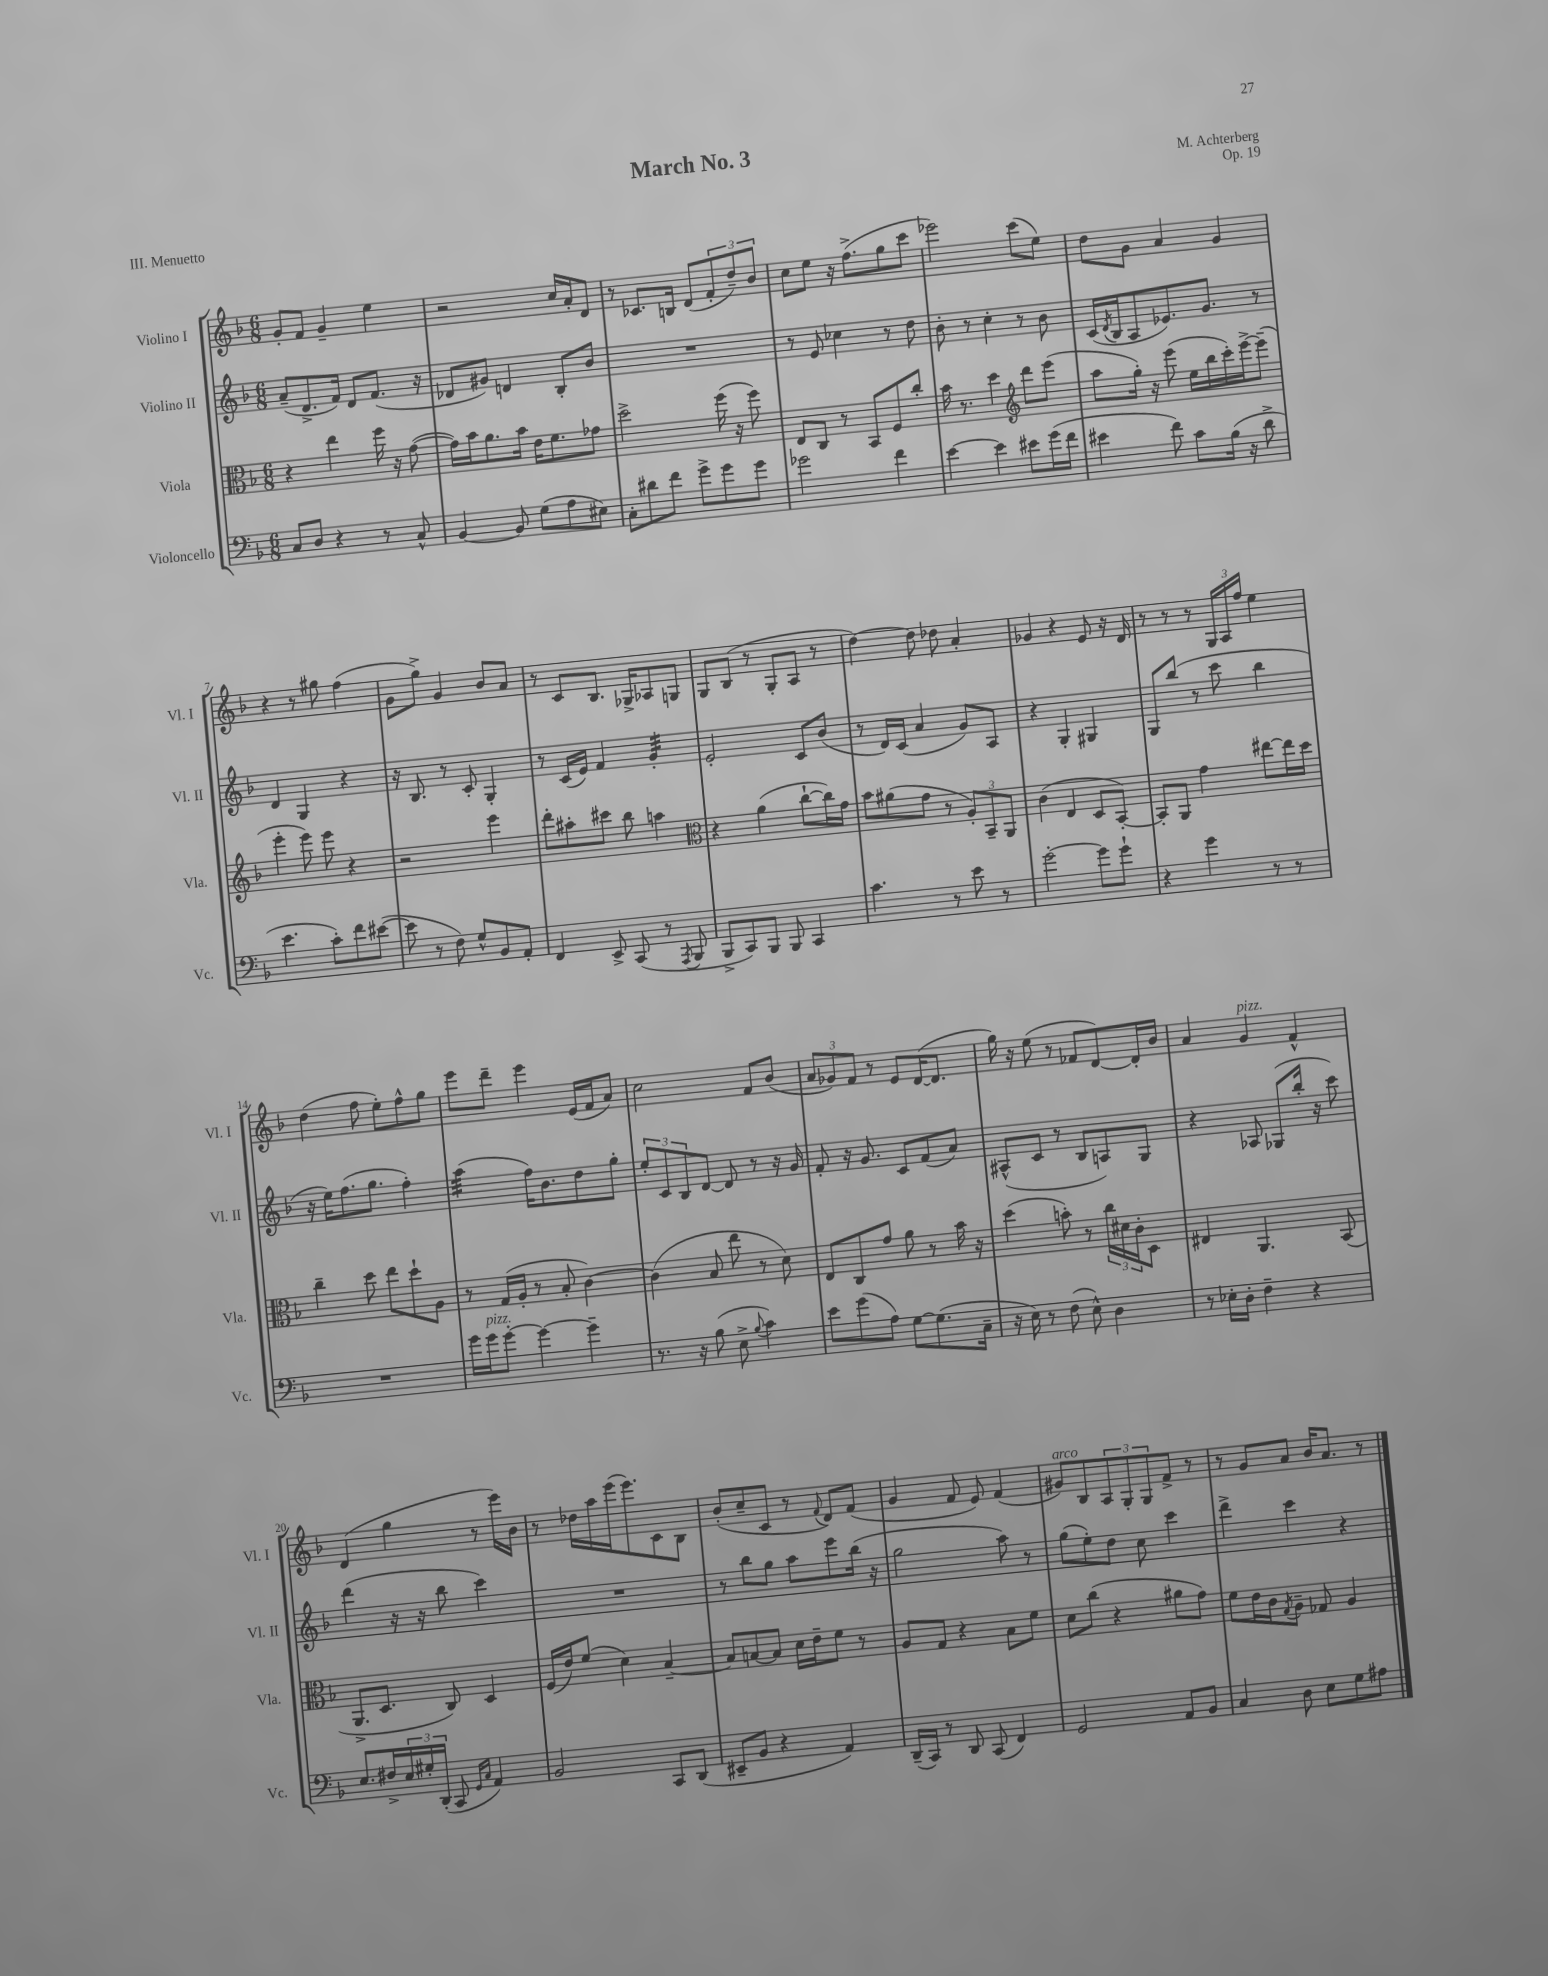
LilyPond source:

\header { title = "March No. 3" composer = "M. Achterberg" opus = "Op. 19" piece = "III. Menuetto" }
<<
\new StaffGroup <<
\new Staff = "s0" \with { instrumentName = "Violino I" shortInstrumentName = "Vl. I" } {
    \clef treble \key f \major \numericTimeSignature \time 6/8
    g'8-. f'8 g'4-- e''4 |
    r2 c''16 a'16-. d'8 |
    r8 ces'8. b16 d'8( \tuplet 3/2 { f'8-. d''8--) bes'8 } |
    c''8 e''8 r16 f''8.->( g''8 c'''8 |
    ees'''2) c'''8( e''8) |
    d''8 g'8 a'4 g'4 |
    r4 r8 gis''8 f''4( |
    g'8 g''8->) g'4 bes'8 a'8 |
    r8 c'8 bes8. ges16-> aes8 g8 |
    g8 bes8( r8 g8-. a8 r8 |
    d''4~) d''8 des''8 a'4-. |
    ges'4 r4 e'8 r16 d'16 |
    r8 r8 r8 \tuplet 3/2 { g16 a16 f''16 } e''4 |
    d''4( f''8 e''8-.) f''8-^ g''8 |
    e'''8 d'''8-- e'''4 e'16( f'16 a'8) |
    c''2 f'8 bes'8( |
    \tuplet 3/2 { a'8 ges'8) f'8 } r8 e'8 d'16~( d'8. |
    g''16) r16 e''8( r8 fes'8 d'8~) d'16-. bes'16 |
    a'4 g'4^\markup { \italic "pizz." } f'4-^ |
    d'4( g''4 r8 e'''16) bes'16 |
    r8 des''16 a''16 e'''16( e'''8.) c'8 bes8 |
    bes'8-.( c''8-- c'8 r8 \appoggiatura { f'8 } d'8) f'8( |
    g'4 f'8 e'8) f'4( |
    gis'8^\markup { \italic "arco" }) bes8 \tuplet 3/2 { a8 g8-. g8 } f'8-> r8 |
    r8 g'8 a'8 bes'16 a'8. r8 \bar "|." |
}
\new Staff = "s1" \with { instrumentName = "Violino II" shortInstrumentName = "Vl. II" } {
    \clef treble \key f \major \numericTimeSignature \time 6/8
    a'8--( d'8.-> f'16) d'8 f'8.( r16 |
    des'8 gis'8) d'4 bes8-. bes'8 |
    R2. |
    r8 e'8 ces''4 r8 d''8 |
    bes'8-. r8 c''4-. r8 bes'8 |
    c'16( \acciaccatura { d'8 } bes16 a8 ees'8.) g'8. r8 |
    d'4 g4 r4 |
    r16 bes8. r8 c'8-. g4-. |
    r8 c'16( e'16) f'4 g'4:32-. |
    e'2-. c'8 bes'8( |
    r8 d'16) c'16( a'4 g'8) a8 |
    r4 g4-. gis4 |
    g8 bes''8( r8 c'''8 bes''4 |
    r16 e''16) f''8.( g''8. f''4-.) |
    a''4:32( f''16) bes'8. d''8 g''8-. |
    \tuplet 3/2 { e''8-. c'8 bes8 } d'8~ d'8 r8 r16 g'16 |
    f'8-. r16 g'8. c'8 f'8( a'8) |
    ais8-^( c'8 r8 bes8 a8) g8 |
    r4 aes8 ges8( bes''16-. r16 c'''8) |
    d'''4( r16 r16 bes''8 c'''4) |
    R2. |
    r8 bes''8 g''8 a''8 e'''8 bes''16( r16 |
    g''2 a''8) r8 |
    g''8( e''8-.) d''8 c''8 c'''4 |
    d'''4-> c'''4 r4 \bar "|." |
}
\new Staff = "s2" \with { instrumentName = "Viola" shortInstrumentName = "Vla." } {
    \clef alto \key f \major \numericTimeSignature \time 6/8
    r4 e''4 f''16 r16 g'8~( |
    g'16) bes'16 a'8. bes'16 e'16 f'8. ges'8 |
    d''2-> f''16( r16 f''8) |
    e8 c8 r8 bes,8 f8 c''8-. |
    bes'16 r8. d''4 \clef treble d'''8 e'''8( |
    a''8 g''16-.) r16 e'''8( e''16 bes''16 c'''16-.) e'''16~-> e'''8--( |
    e'''4-. e'''8) e'''8 r4 |
    r2 e'''4 |
    d'''8-. ais''8-. cis'''8 bes''8 a''4 |
    \clef alto r4 a'4( c''8~-! c''16) g'16 |
    bes'8 ais'8( g'8 r8 \tuplet 3/2 { a8-.) bes,8-- a,8 } |
    c'4( e4 d8 bes,8~-.) |
    bes,8-. a,8 g'4 eis''8~ eis''16 d''16 |
    c''4-- d''8 e''8 d''8-! a8 |
    r8 g16( a16-. r8 bes8-. c'4~) |
    c'4( bes8 e''8 r8 d'8) |
    e8 c8 g'8 a'8 r8 bes'16 r16 |
    d''4( b'8-.) r8 \tuplet 3/2 { c''16 dis'16 c'16-. } d8 |
    eis4 a,4. bes,8( |
    a,8.-> d8. c8) d4 |
    f16( e'16) f'8( d'4) bes4~-- |
    bes8 b8~ b8 d'16 e'16-- f'8 r8 |
    a8 g8 r4 bes8 f'8 |
    d'8 c''8( r4 ais'8 g'8) |
    f'8 e'16 c'16 \acciaccatura { g8 } a8-- ges8 a4 \bar "|." |
}
\new Staff = "s3" \with { instrumentName = "Violoncello" shortInstrumentName = "Vc." } {
    \clef bass \key f \major \numericTimeSignature \time 6/8
    c8 d8 r4 r8 c8-^ |
    bes,4~ bes,8 g8( a8 eis8) |
    c8-. dis'8 f'8 g'8-> g'8 g'8 |
    ges'2 f'4 |
    e'4~ e'4 eis'8 g'16( f'16 |
    eis'4 f'8) c'8 bes16( r16 d'8-> |
    e'4. c'8-.) f'8 eis'8~( |
    eis'8 r8 f8) g8-^ bes,8 a,8-. |
    f,4 e,8-> c,8( r8 \acciaccatura { a,,8 } bes,,8 |
    bes,,8-> c,8) bes,,8 bes,,8 c,4 |
    c'4. r8 e'8 r8 |
    g'2~-. g'8 g'8-! |
    r4 g'4 r8 r8 |
    R2. |
    g'16 g'16^\markup { \italic "pizz." } g'8~-. g'4~ g'4-- |
    r8. r16 bes8( e8-> \appoggiatura { bes8 } c'4) |
    e'8 g'8( a8) g8~ g8.( c16-- |
    r16 e16) r8 f8( e8-^) d4 |
    r8 ees16-. d16-. f4-- r4 |
    e8. fis16-> \tuplet 3/2 { e16 gis16-. d,16-.( } c,8 \grace { g,16 c16 } a,4) |
    bes,2 c,8 d,8( |
    eis,8-- bes,8 r4 a,4) |
    d,16--( c,16) r8 d,8 c,8( f,4) |
    g,2 a,8 bes,8 |
    c4 d8 e8 g8 ais8 \bar "|." |
}
>>
>>
